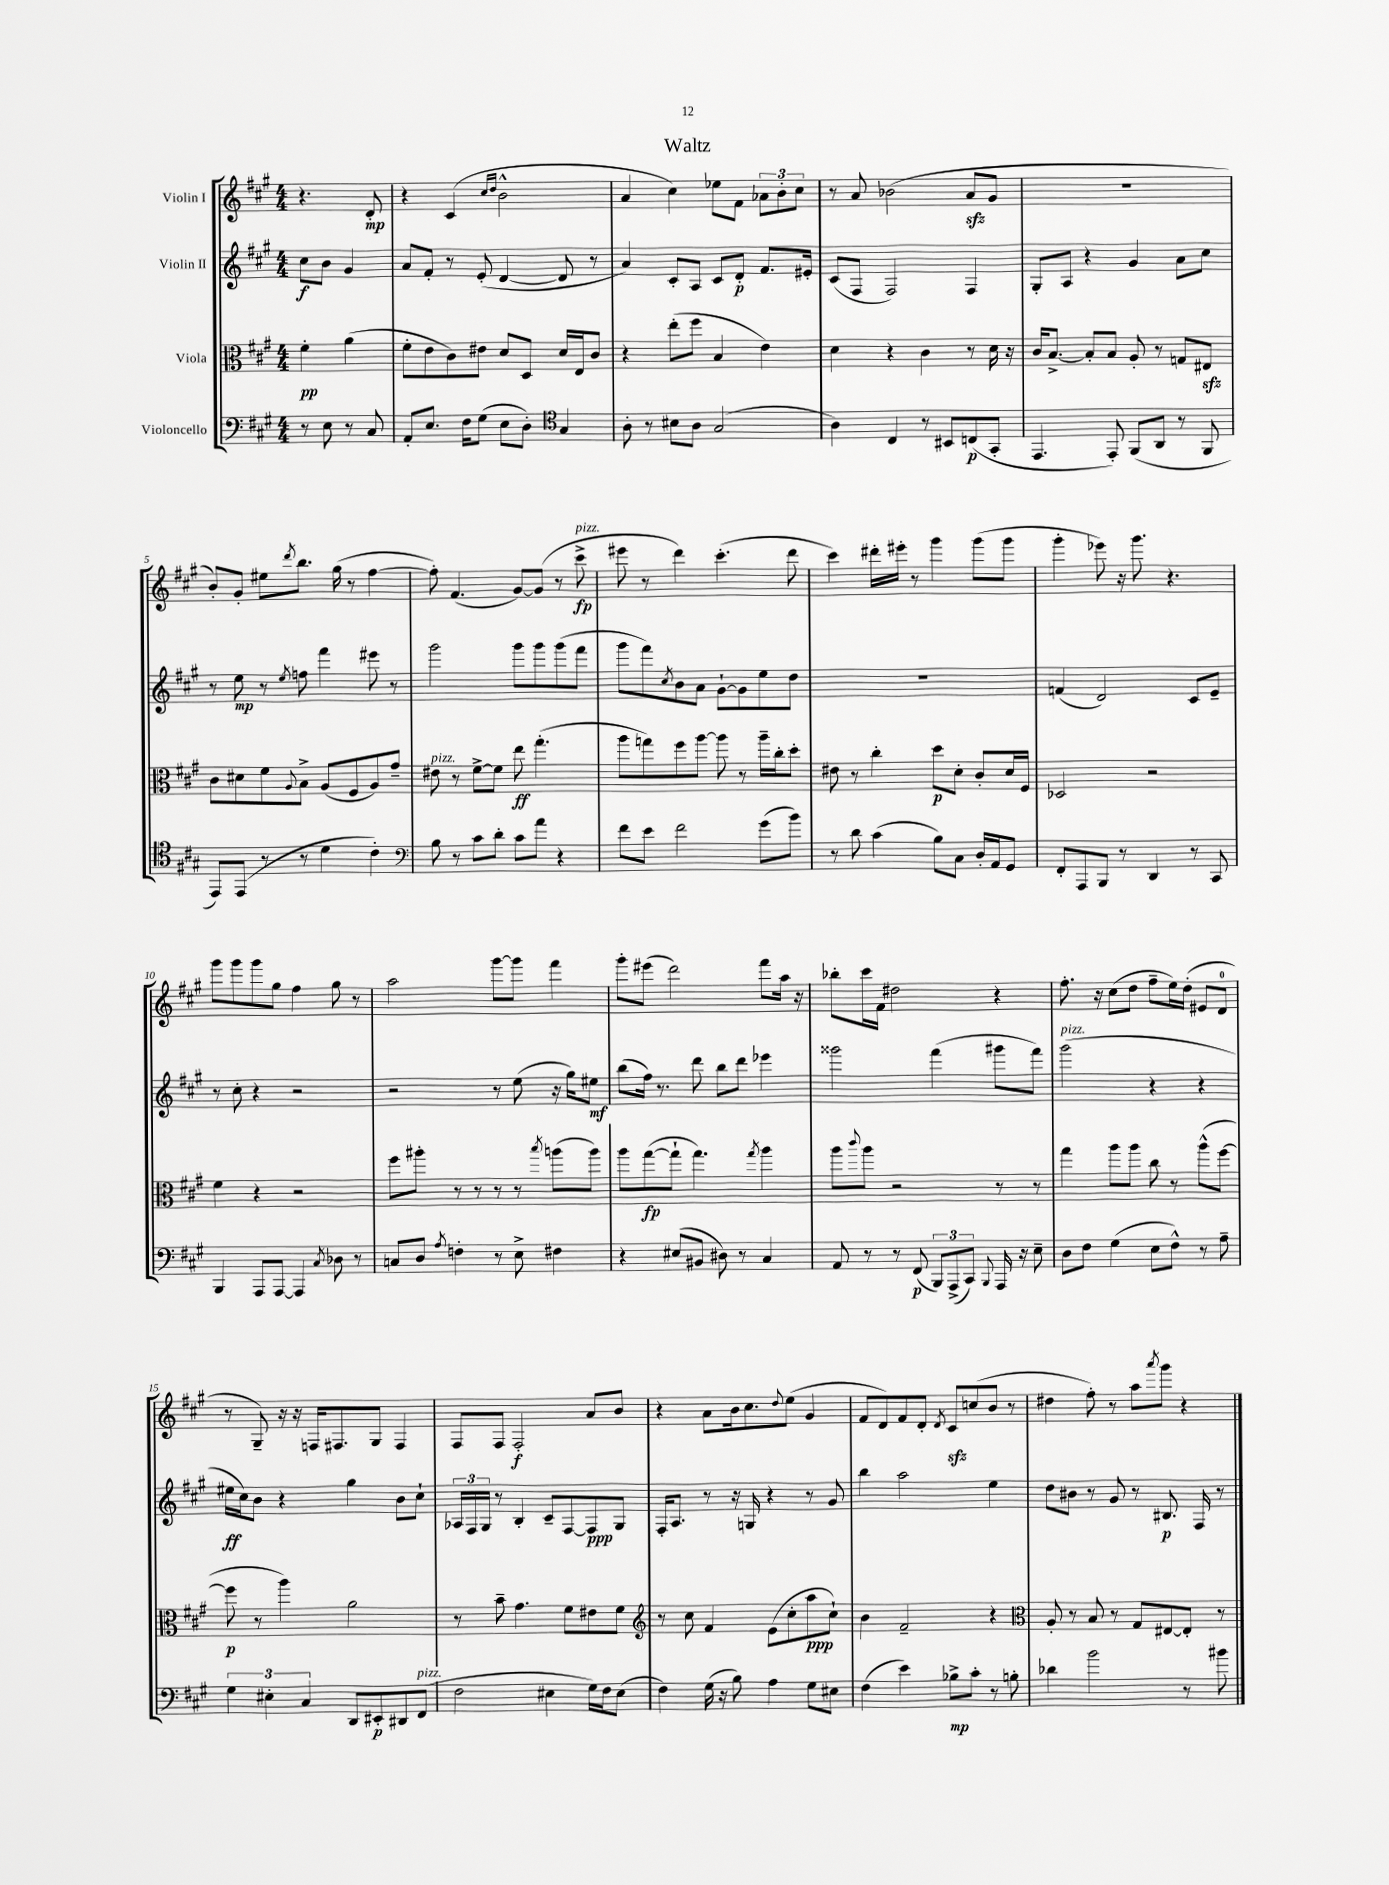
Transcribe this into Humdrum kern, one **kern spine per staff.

**kern	**kern	**kern	**kern
*staff4	*staff3	*staff2	*staff1
*clefF4	*clefC3	*clefG2	*clefG2
*k[f#c#g#]	*k[f#c#g#]	*k[f#c#g#]	*k[f#c#g#]
*M4/4	*M4/4	*M4/4	*M4/4
8r	4f#'\	8cc#\L	4.r
8E\	.	8b\J	.
8r	(4a\	4g#/	.
8C#/	.	.	8d'/
=	=	=	=
8AA'/L	8f#'\L	8a/L	4r
8.E/J	8e\	8f#'/J	.
.	8c#\)	8r	(4c#/
16F#\LK	.	.	.
(8G#\J	8e#\J	(8e'/	.
.	.	.	16qqcc#/LL
.	.	.	16qqdd/JJ
8E\L	8d/L	[4d/	2b^^\
8D'\J)	8D/J	.	.
*clefC4	*	*	*
4G#/	16d/LL	8d/]	.
.	16E/J	.	.
.	8c#/J	8r	.
=	=	=	=
8A'\	4r	4a/)	4a/
8r	.	.	.
8B#\L	(8ee'\L	8c#'/L	4cc#\)
8A\J	8ff#\J	8A/J	.
(2G#/	4B/	8c#/L	8ee-\L
.	.	8d'/J	8f#\J
.	4e\)	8.f#/L	12a-\L
.	.	.	12b'\
.	.	.	12cc#\J
.	.	16e#'/Jk	.
=	=	=	=
4A\)	4d\	(8c#/L	8r
.	.	8F#/J	8a/
4C#/	4r	2F#/)	(2b-\
8r	4c#\	.	.
8BB#/L	.	.	.
(8C/	8r	4F#/	8a/L
8GG#'/J	16d\	.	8g#/J
.	16r	.	.
=	=	=	=
4.EE/	16c#/LK	8G#'/L	1r
.	[8.B^/J	.	.
.	.	8A/J	.
.	8B'/]L	4r	.
8EE'/)	8B/J	.	.
(8FF#/L	8A'/	4g#/	.
8AA/J	8r	.	.
8r	8G/L	8a\L	.
8FF#/	8E#/J	8cc#\J	.
=	=	=	=
8EE/L)	8c#\L	8r	8b'/L)
(8EE/J	8d#\	8ee\	8g#'/J
8r	8f#\	8r	8ee#\L
.	8qqA/	8qee/	8qddd/
8r	8B^\J	8ff\	8.bb\J
4d\	(8A/L	4fff#\	.
.	.	.	(16gg#\
.	8F#/	.	8r
4c#'\)	8A/)	8eee#\	[4ff#\
.	8g#~/J	8r	.
=	=	=	=
*clefF4	*	*	*
8B\	8e#\	2ggg#\	8ff#'\])
8r	8r	.	(4.f#/
8c#\L	[8f#^\L	.	.
8d'\J	8f#\]J	.	.
8c#\L	8ee\	8ggg#\L	[8g#/L)
8a\J	(4.gg#'\	8ggg#\	(8g#/]J
4r	.	(8ggg#\	8r
.	.	8fff#\J	8ccc#^\
=	=	=	=
8f#\L	8aa\L	8ggg#\L	8eee#\
8e\J	8gg\)	8fff#\)	8r
.	.	8qcc#/	.
2f#\	8ff#\	8b\	4ddd\)
.	[8aa\J	8a\J	.
.	8aa\]	[8g#`\L	(4.ccc#'\
.	8r	8g#\]	.
(8g#\L	16aa~\LL	8ee\	.
.	16cc#'\J	.	.
8b\J)	8dd'\J	8dd\J	8ddd\
=	=	=	=
8r	8e#\	1r	4ccc#\)
8d\	8r	.	.
(4c#\	4cc#'\	.	16ddd#'\LL
.	.	.	16eee#'\JJ
.	.	.	8r
8B\L)	8dd\L	.	4ggg#\
8C#\J	8d'\J	.	.
16D'/LL	8c#'/L	.	(8ggg#\L
16AA/J	.	.	.
8GG#/J	16d/L	.	8ggg#\J
.	16F#/JJ	.	.
=	=	=	=
8FF#'/L	2D-/	(4f/	4ggg#'\
8AAA/	.	.	.
8BBB/J	.	2d/)	8eee-\)
8r	.	.	16r
.	.	.	8.ggg#\
4DD/	2r	.	.
.	.	.	4.r
8r	.	8c#/L	.
8CC#/	.	8e~/J	.
=	=	=	=
4BBB/	4f#\	8r	8ggg#\L
.	.	8cc#'\	8ggg#\
8AAA/L	4r	4r	8ggg#\
[8AAA/J	.	.	8gg#\J
4AAA/]	2r	2r	4ff#\
8qC#/	.	.	.
8D-\	.	.	8gg#\
8r	.	.	8r
=	=	=	=
8C/L	8ff#\L	2r	2aa\
8D/J	8aa#'\J	.	.
8qA/	.	.	.
4F'\	8r	.	.
.	8r	.	.
8r	8r	8r	[8ggg#\L
8E^\	8r	(8ee\	8ggg#\]J
.	8qbb/	.	.
4F#\	(8aa\L	16r	4fff#\
.	.	16gg#\LK)	.
.	8aa\J)	8ee#\J	.
=	=	=	=
4r	8aa\L	(8bb\L	8ggg#'\L
.	([8gg#\	16ff#\Jk)	(8eee#\J
.	.	8.r	.
(8E#/L	8gg#`\]J	.	2ddd\)
8BB#/J	4.gg#\)	8ddd\	.
8D#\)	.	8bb\L	.
8r	.	8ddd\J	.
.	8qgg#/	.	.
4C#/	4aa\	4eee-\	8fff#\L
.	.	.	16aa\Jk
.	.	.	16r
=	=	=	=
8AA/	8aa\L	2ggg##\	8bb-'\L
.	8qqccc#/	.	.
8r	8aa\J	.	16ccc#\L
.	.	.	16f#\JJ
8r	2r	.	2dd#\
(8FF#/	.	.	.
12BBB/L)	.	(4fff#\	.
(12AAA^/	.	.	.
12CC#/J)	.	.	.
8qqBBB/	.	.	.
16AAA/	8r	8ggg#\L	4r
16r	.	.	.
8E~\	8r	8fff#\J)	.
=	=	=	=
8D\L	4gg#\	(2ggg#\	8.ff#'\
8F#\J	.	.	.
.	.	.	16r
(4G#\	8aa\L	.	(8cc#\L
.	8aa\J	.	8dd\J
8E\L	8cc#\	4r	8ff#~\L
8F#^^\J)	8r	.	16ee\L)
.	.	.	(16dd'\JJ
8r	(8aa^^\L	4r	8e#/L
8A~\	[8ff#\J	.	8d/J
=	=	=	=
6G#\	8ff#\]	16ee#\LL	8r
.	.	16cc#\J)	.
.	8r	8b\J	8G#~/)
6E#'\	.	.	.
.	4aa\)	4r	16r
.	.	.	16r
6C#/	.	.	.
.	.	.	16F/LK
.	.	.	8.F#/
8DD/L	2a\	4gg#\	.
8EE#'/	.	.	8G#/J
8DD#/	.	8b\L	4F#/
(8FF#/J	.	8cc#`\J	.
=	=	=	=
2F#\	8r	24A-/LL	8F#/L
.	.	24F#/	.
.	.	24G#/JJ	.
.	8b~\	8r	8F#/J
.	4.g#\	4B'/	2F#'/
4E#\	.	8c#~/L	.
.	8f#\L	[8F#/	.
16G#\LL)	8e#\	8F#/]	8a/L
16F#\J	.	.	.
(8E#\J	8f#\J	8G#/J	8b/J
=	=	=	=
*	*clefG2	*	*
4F#\)	8r	16F#'/LK	4r
.	.	8.A/J	.
.	8cc#\	.	.
(16G#\	4f#/	8r	8a\L
16r	.	.	.
8B\)	.	16r	16b\k
.	.	16G/	8.cc#\
4A\	(8e\L	4r	.
.	.	.	8qqdd/
.	8cc#'\	.	(8ee\J
8G#\L	8aa\	8r	4g#/
8E#\J	8cc#`\J)	8g#/	.
=	=	=	=
(4F#\	4b\	4bb\	8f#/L
.	.	.	8d/)
4e\)	2f#~/	2aa\	8f#/
.	.	.	8d'/J
.	.	.	8qd/
8B-^\L	.	.	8c#/L
8c#'\J	.	.	(8cc/
8r	4r	4ee\	8b/J
8B'\	.	.	8r
=	=	=	=
*	*clefC3	*	*
4d-\	8A'/	8dd\L	4dd#\
.	8r	8b#\J	.
2b\	8B/	8r	8ff#'\)
.	8r	8g#/	8r
.	8G#/L	8r	8aa\L
.	.	.	8qaaa/
.	[8E#/	8.B#/	8ggg#\J
8r	8E#'/]J	.	4r
.	.	16F#/	.
8b#\	8r	8r	.
==	==	==	==
*-	*-	*-	*-
